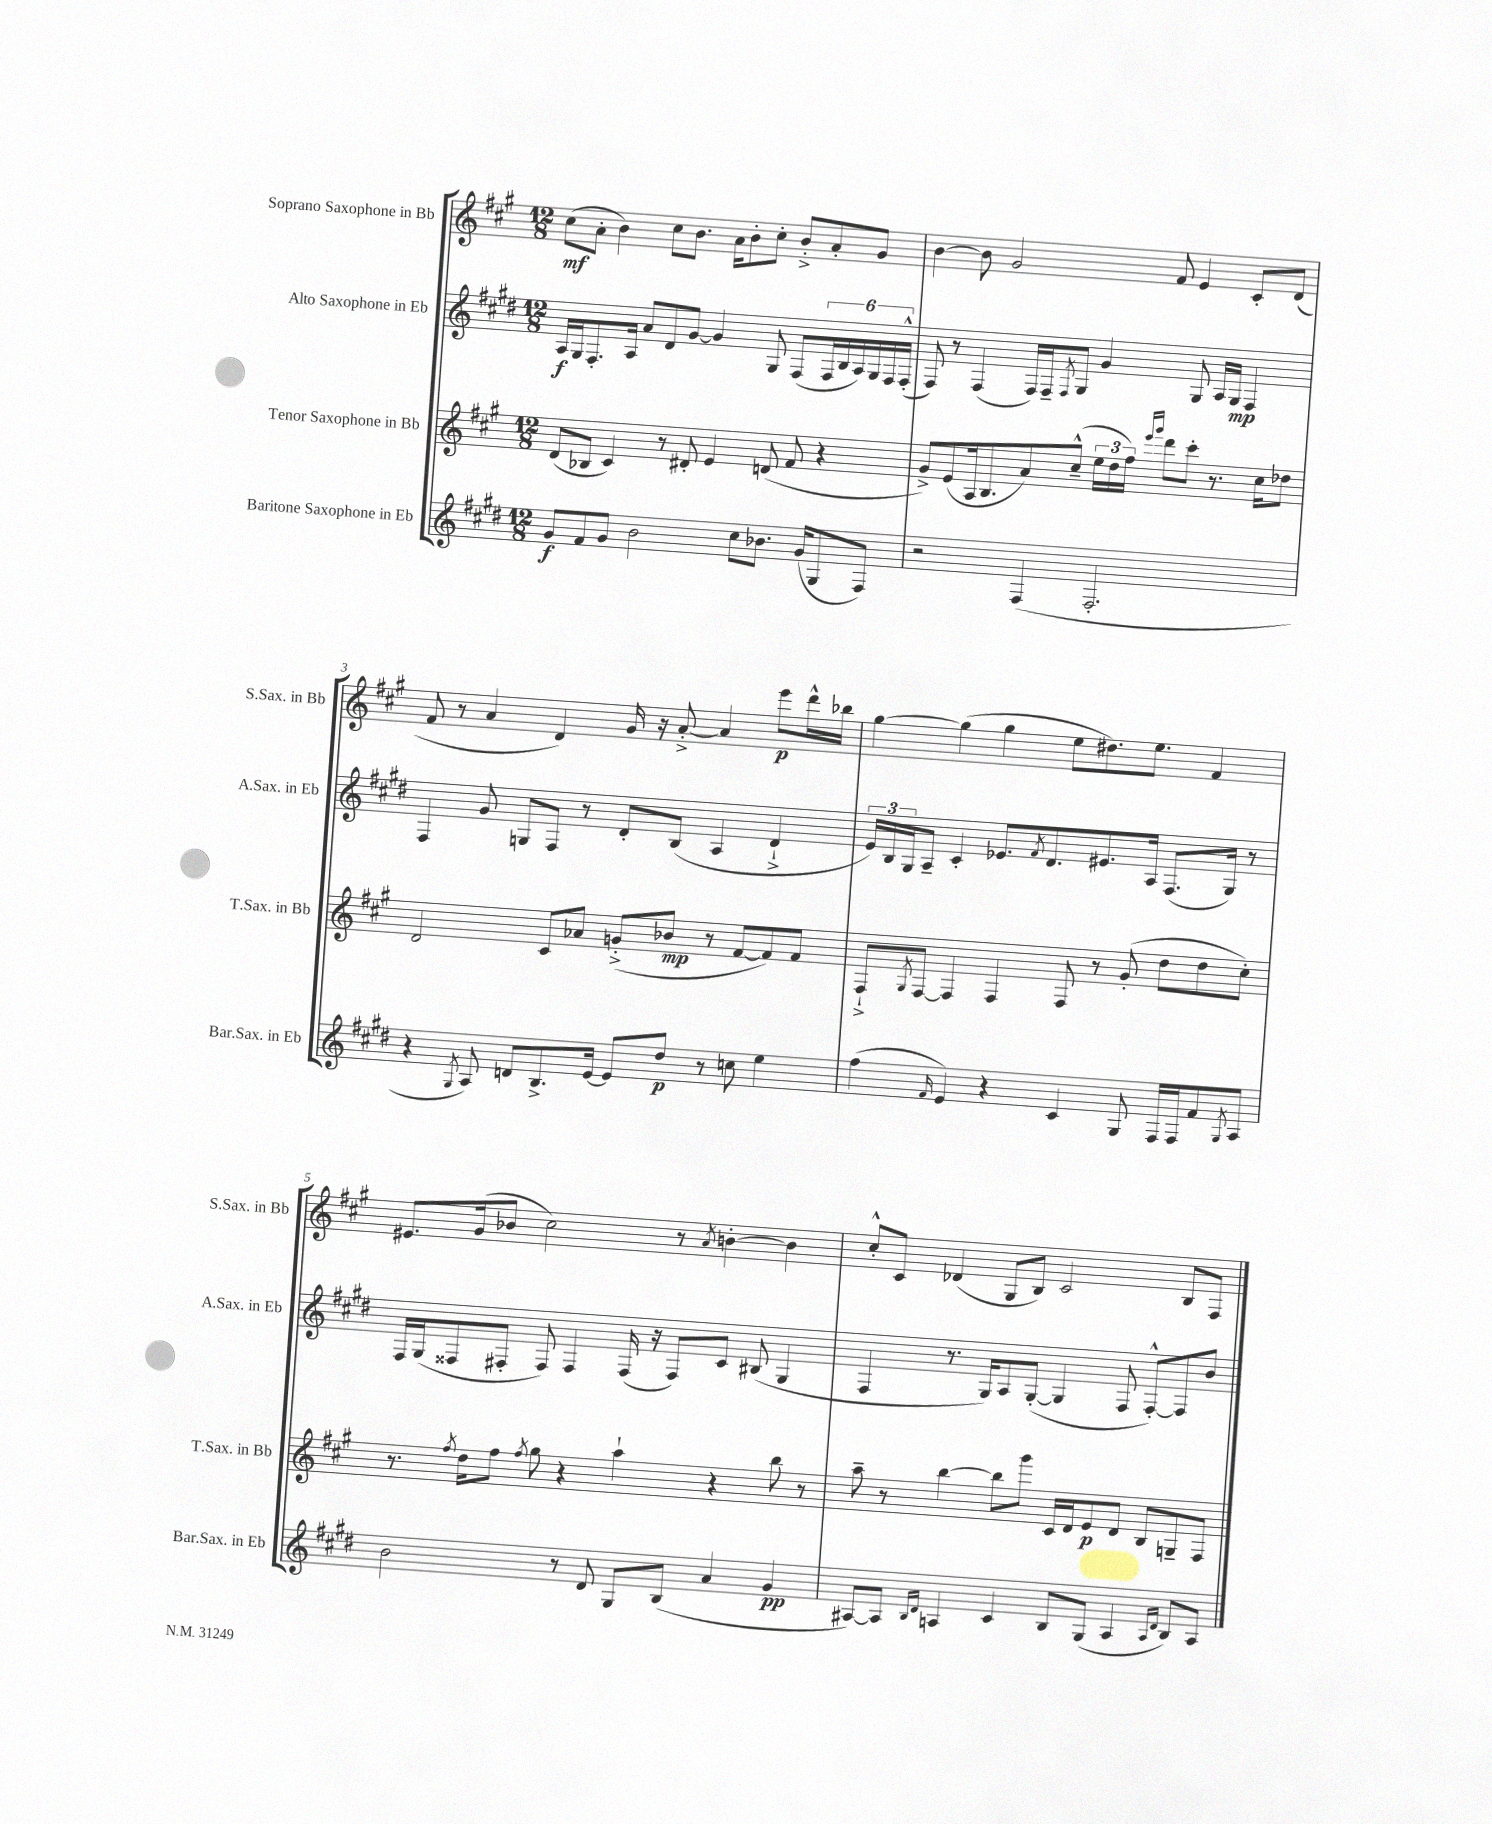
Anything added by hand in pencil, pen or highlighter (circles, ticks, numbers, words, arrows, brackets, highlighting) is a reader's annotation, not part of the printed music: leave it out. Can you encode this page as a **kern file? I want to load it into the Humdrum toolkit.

**kern	**kern	**kern	**kern
*staff4	*staff3	*staff2	*staff1
*clefG2	*clefG2	*clefG2	*clefG2
*k[f#c#g#d#]	*k[f#c#g#]	*k[f#c#g#d#]	*k[f#c#g#]
*M12/8	*M12/8	*M12/8	*M12/8
8g#	(8d	16A	(8cc#
.	.	16G#	.
8f#	8B-	8.F#'	8a'
8g#	4c#)	.	4b)
.	.	16A	.
2b	.	8a	.
.	8r	8d#	8cc#
.	8d#'	[8g#	8.b
.	4e	4g#]	.
.	.	.	16a
8cc#	.	.	8b'
8.b-	(8d	8G#	8cc#'
.	8f#	(8F#	8b'^
(16g#	.	.	.
8G#	4r	24F#	8a'
.	.	24B	.
.	.	24A)	.
8F#)	.	24G#	8g#
.	.	24F#	.
.	.	(24F#'^^	.
=	=	=	=
2r	8g#^)	8F#)	[4b
.	(8e	8r	.
.	16A	(4F#	8b]
.	8.B	.	.
.	.	.	2g#
(4F#	8a)	16F#)	.
.	.	16F#~	.
.	.	8qF#	.
.	(8cc#~^^	8G#	.
2.F#'	24ee	4g#	.
.	24dd	.	.
.	24ff#)	.	.
.	16qqeee	.	.
.	16qqggg#	.	.
.	8ddd	.	8f#
.	8ccc#'	8G#	4e
.	8.r	16A	.
.	.	16G#	.
.	.	4F#	8c#'
.	16cc#	.	.
.	8dd-	.	(8d
=	=	=	=
4r	2d	4F#	8f#
.	.	.	8r
8qG#	.	.	.
8A)	.	8g#	4a
8d	.	8G	.
8.B^	8c#	8F#	4d)
.	8a-	8r	.
[16e	.	.	.
8e]	(8g'^	8d#'	16g#
.	.	.	16r
8dd#	8b-	(8B	[8a'^
8r	8r	4A	4a]
8cc	[8f#	.	.
4ee	8f#])	4d#`^	8eee
.	8f#	.	16ddd^^
.	.	.	16bb-
=	=	=	=
(4ff#	8F#`^	24e)	[4gg#
.	.	24B	.
.	.	24G#	.
.	8qG#	.	.
.	[8F#	8A~	.
16qqf#	.	.	.
4e)	4F#]	4c#'	(4gg#]
4r	4F#	8.e-	4gg#
.	.	8qf#	.
.	.	8.d#	.
4c#	8F#	.	8ee
.	8r	8.e#	8.dd#)
8G#	(8g#'	.	.
.	.	16A	8.ee
16F#	8dd	(8.F#	.
16F#	.	.	.
8f#	8dd	.	4f#
.	.	16G#)	.
8qG#	.	.	.
8A	8cc#')	8r	.
=	=	=	=
2b	8.r	16F#	8.e#
.	.	(16G#	.
.	.	8F##	.
.	8qff#	.	.
.	16dd	.	(16g#
.	8ff#	8F#'	8b-
.	8qff#	.	.
.	8gg#	8F#)	2cc#)
8r	4r	4F#	.
8d#	.	.	.
8G#	4aa`	(16F#	.
.	.	16r	.
(8B	.	8F#)	8r
.	.	.	8qa
4a	4r	8c#	[4b'
.	.	(8B#	.
4g#	8bb	4G#	4b]
.	8r	.	.
=	=	=	=
[8A#)	8aa~	4F#	8cc#'^^
8A#]	8r	.	8c#
16qqB	.	.	.
16qqd#	.	.	.
4A	[4bb	8.r	(4d-
.	.	16G#)	.
4c#	8bb]	8A	8G#
.	8ggg#	([8G#'	8B)
8B	16c#	4G#]	2c#
.	16d	.	.
(8G#	8e	.	.
4A	8d	8F#	.
.	8B	[8F#'^^)	.
16qqA	.	.	.
16qqd#	.	.	.
8B)	8G~	8F#]	8B
8A	8F#	8b	8F#
==	==	==	==
*-	*-	*-	*-
